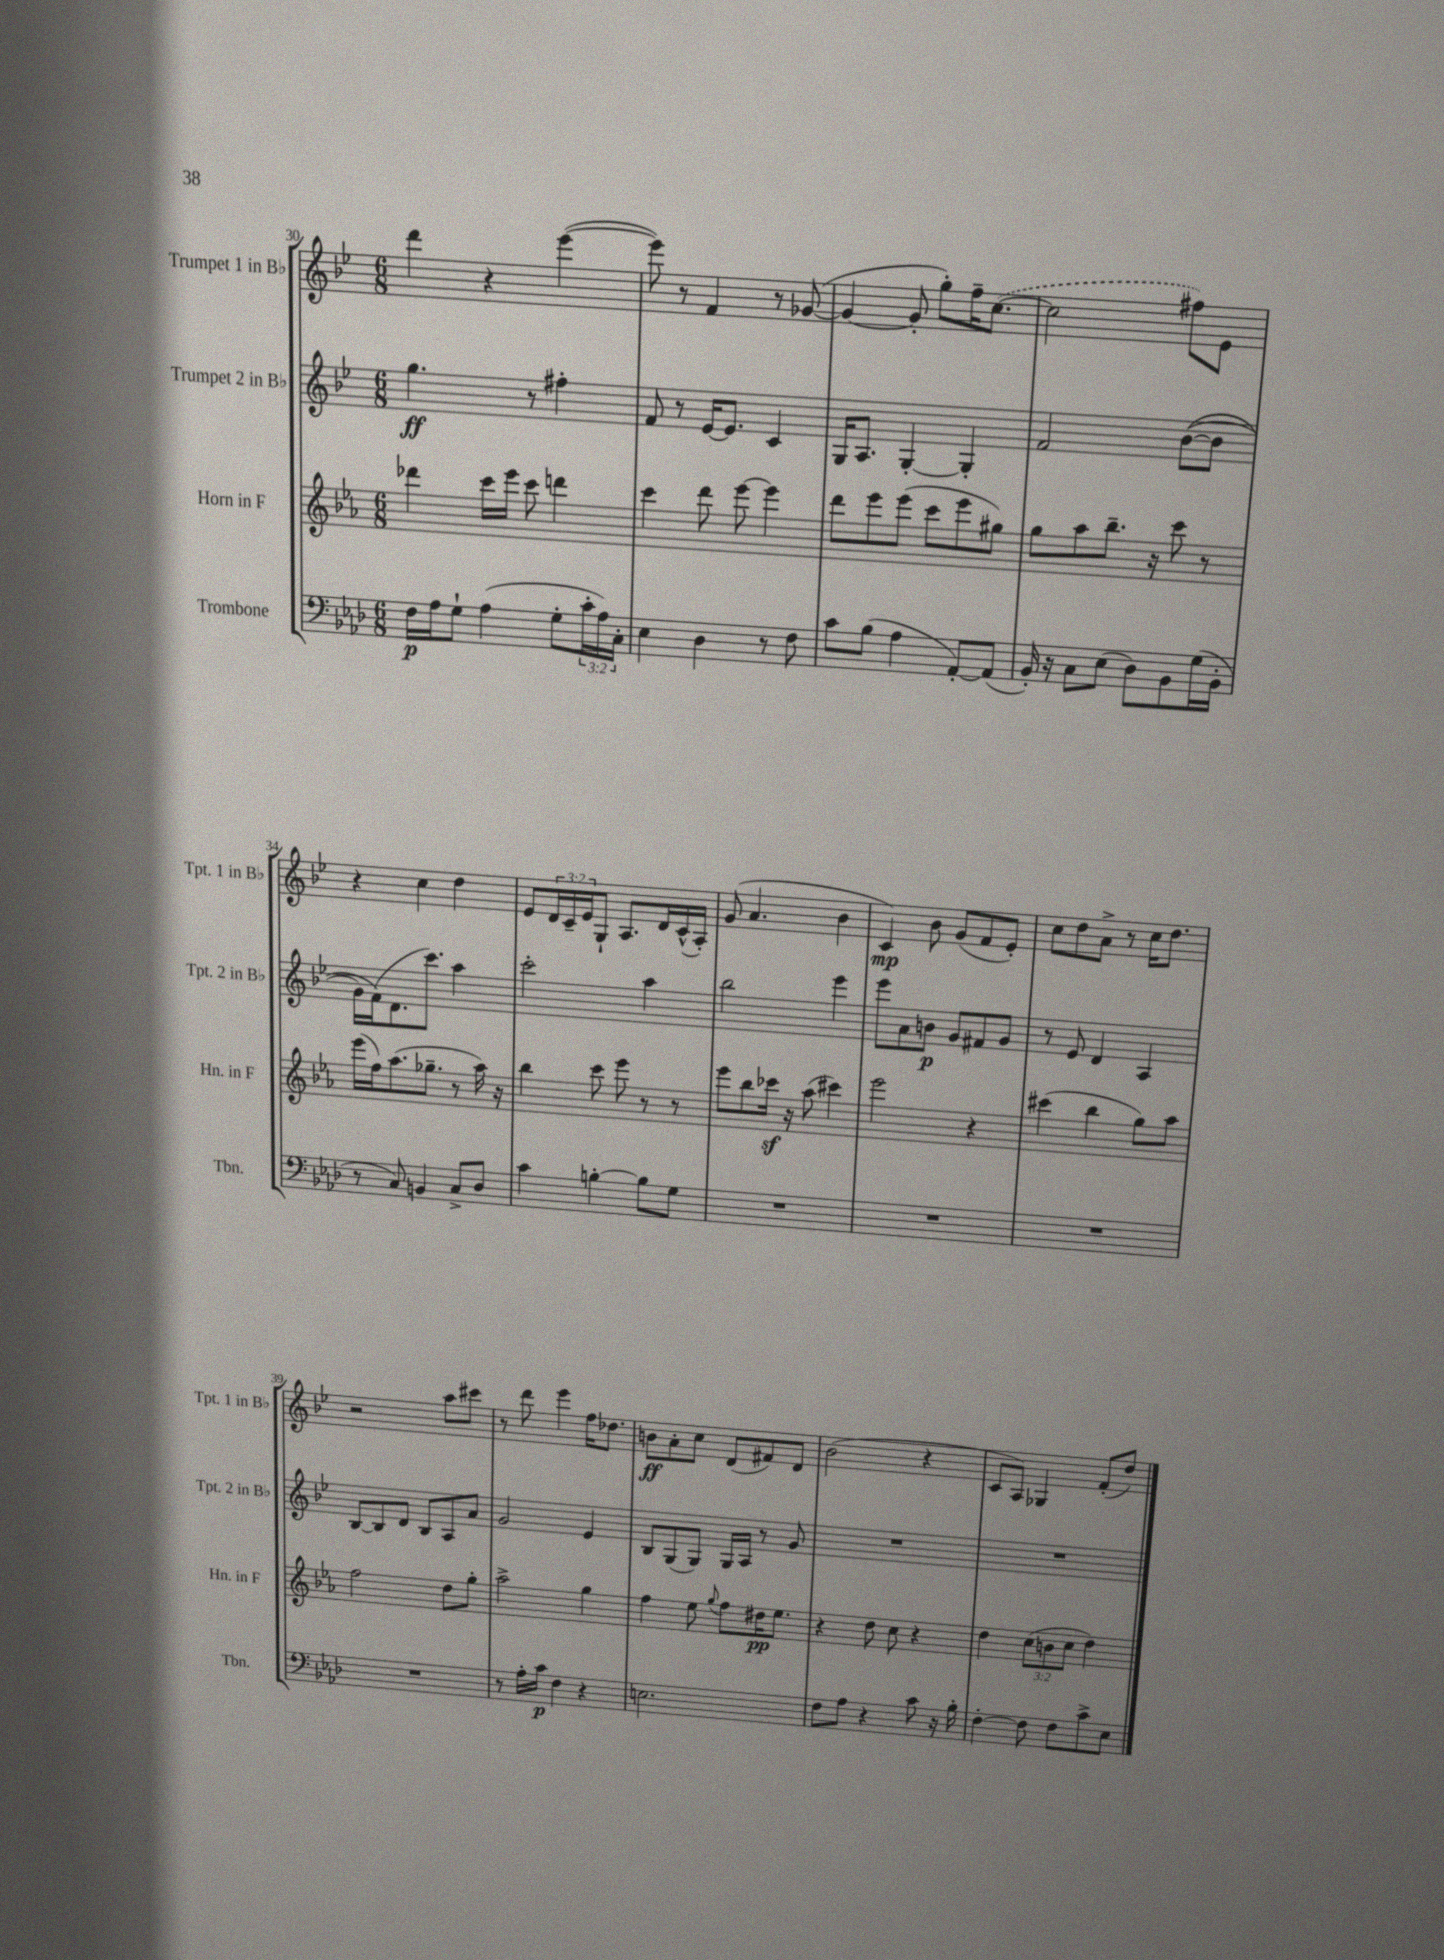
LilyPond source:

<<
\new StaffGroup <<
\new Staff = "s0" \with { instrumentName = "Trumpet 1 in Bb" shortInstrumentName = "Tpt. 1 in Bb" } {
    \clef treble \key bes \major \numericTimeSignature \time 6/8 \override Staff.TupletNumber.text = #tuplet-number::calc-fraction-text
    d'''4 r4 ees'''4~( |
    ees'''8) r8 f'4 r8 ges'8~( |
    ges'4~ ges'8-. g''8-.) f''16-- \once \slurDashed c''8.~( |
    c''2 fis''8) ees'8 |
    r4 c''4 d''4 |
    ees'8 \tuplet 3/2 { d'16 c'16-- ees'16 } g8-! a8. d'16 c'16-^( a16-.) |
    g'8( a'4. bes'4 |
    c'4\mp) bes'8 g'8( f'8 ees'8-.) |
    c''8 d''8 a'8-> r8 c''16 d''8. |
    r2 a''8 cis'''8 |
    r8 d'''8 ees'''4 f''16 des''8. |
    b'8\ff a'8-. c''8 d'8( fis'8) d'8 |
    bes'2( r4 |
    c'8 a8) ges4 f'8-.( d''8) \bar "|." |
}
\new Staff = "s1" \with { instrumentName = "Trumpet 2 in Bb" shortInstrumentName = "Tpt. 2 in Bb" } {
    \clef treble \key bes \major \numericTimeSignature \time 6/8
    g''4.\ff r8 fis''4-. |
    f'8 r8 ees'16~ ees'8. c'4 |
    g16 a8. g4~-. g4-. |
    f'2 bes'8~(\( bes'8 |
    g'16) f'16(\) d'8. c'''8.) a''4 |
    c'''2-. a''4 |
    bes''2 ees'''4 |
    ees'''8 a'8 b'8\p g'8 fis'8 g'8 |
    r8 ees'8 d'4 a4 |
    bes8~ bes8 d'8 bes8 a8 a'8 |
    g'2 ees'4 |
    bes8 g8( g8) g16 a16 r8 g'8 |
    R2. |
    R2. \bar "|." |
}
\new Staff = "s2" \with { instrumentName = "Horn in F" shortInstrumentName = "Hn. in F" } {
    \clef treble \key ees \major \numericTimeSignature \time 6/8 \override Staff.TupletNumber.text = #tuplet-number::calc-fraction-text
    des'''4 c'''16 ees'''16 c'''8 d'''4 |
    c'''4 d'''8 ees'''8~ ees'''4 |
    d'''8 ees'''8 ees'''8( c'''8 ees'''8 gis''8) |
    g''8 aes''8 bes''8.-- r16 c'''8 r8 |
    ees'''16( f''16) aes''8.( ges''8.-- r8 aes''16) r16 |
    bes''4 c'''8 ees'''8 r8 r8 |
    ees'''8 bes''8 ces'''16\sf r16 aes''8( cis'''4) |
    ees'''2 r4 |
    cis'''4( bes''4 g''8) aes''8 |
    f''2 d''8 g''8-. |
    aes''2-> g''4 |
    f''4 ees''8 \appoggiatura { g''8 } f''8 dis''16\pp ees''8. |
    r4 d''8 c''8 r4 |
    d''4 \tuplet 3/2 { c''8( b'8 c''8 } d''4) \bar "|." |
}
\new Staff = "s3" \with { instrumentName = "Trombone" shortInstrumentName = "Tbn." } {
    \clef bass \key aes \major \numericTimeSignature \time 6/8 \override Staff.TupletNumber.text = #tuplet-number::calc-fraction-text
    f16\p aes16 g8-! aes4( g8-. \tuplet 3/2 { c'16-. aes16) c16-. } |
    ees4 des4 r8 f8 |
    c'8 bes8( aes4 aes,8~-.) aes,8( |
    bes,16-.) r16 c8 ees8( des8) bes,8 g16( bes,16-. |
    r8 c8) b,4 c8-> des8 |
    c'4 b4~-. b8 g8 |
    R2. |
    R2. |
    R2. |
    R2. |
    r8 aes16-. c'16\p f4 r4 |
    e2. |
    f8 aes8 r4 c'8 r16 bes16-. |
    f4~-. f8 f8 c'8-> ees8 \bar "|." |
}
>>
>>
\layout { \context { \Score currentBarNumber = #30 } }
